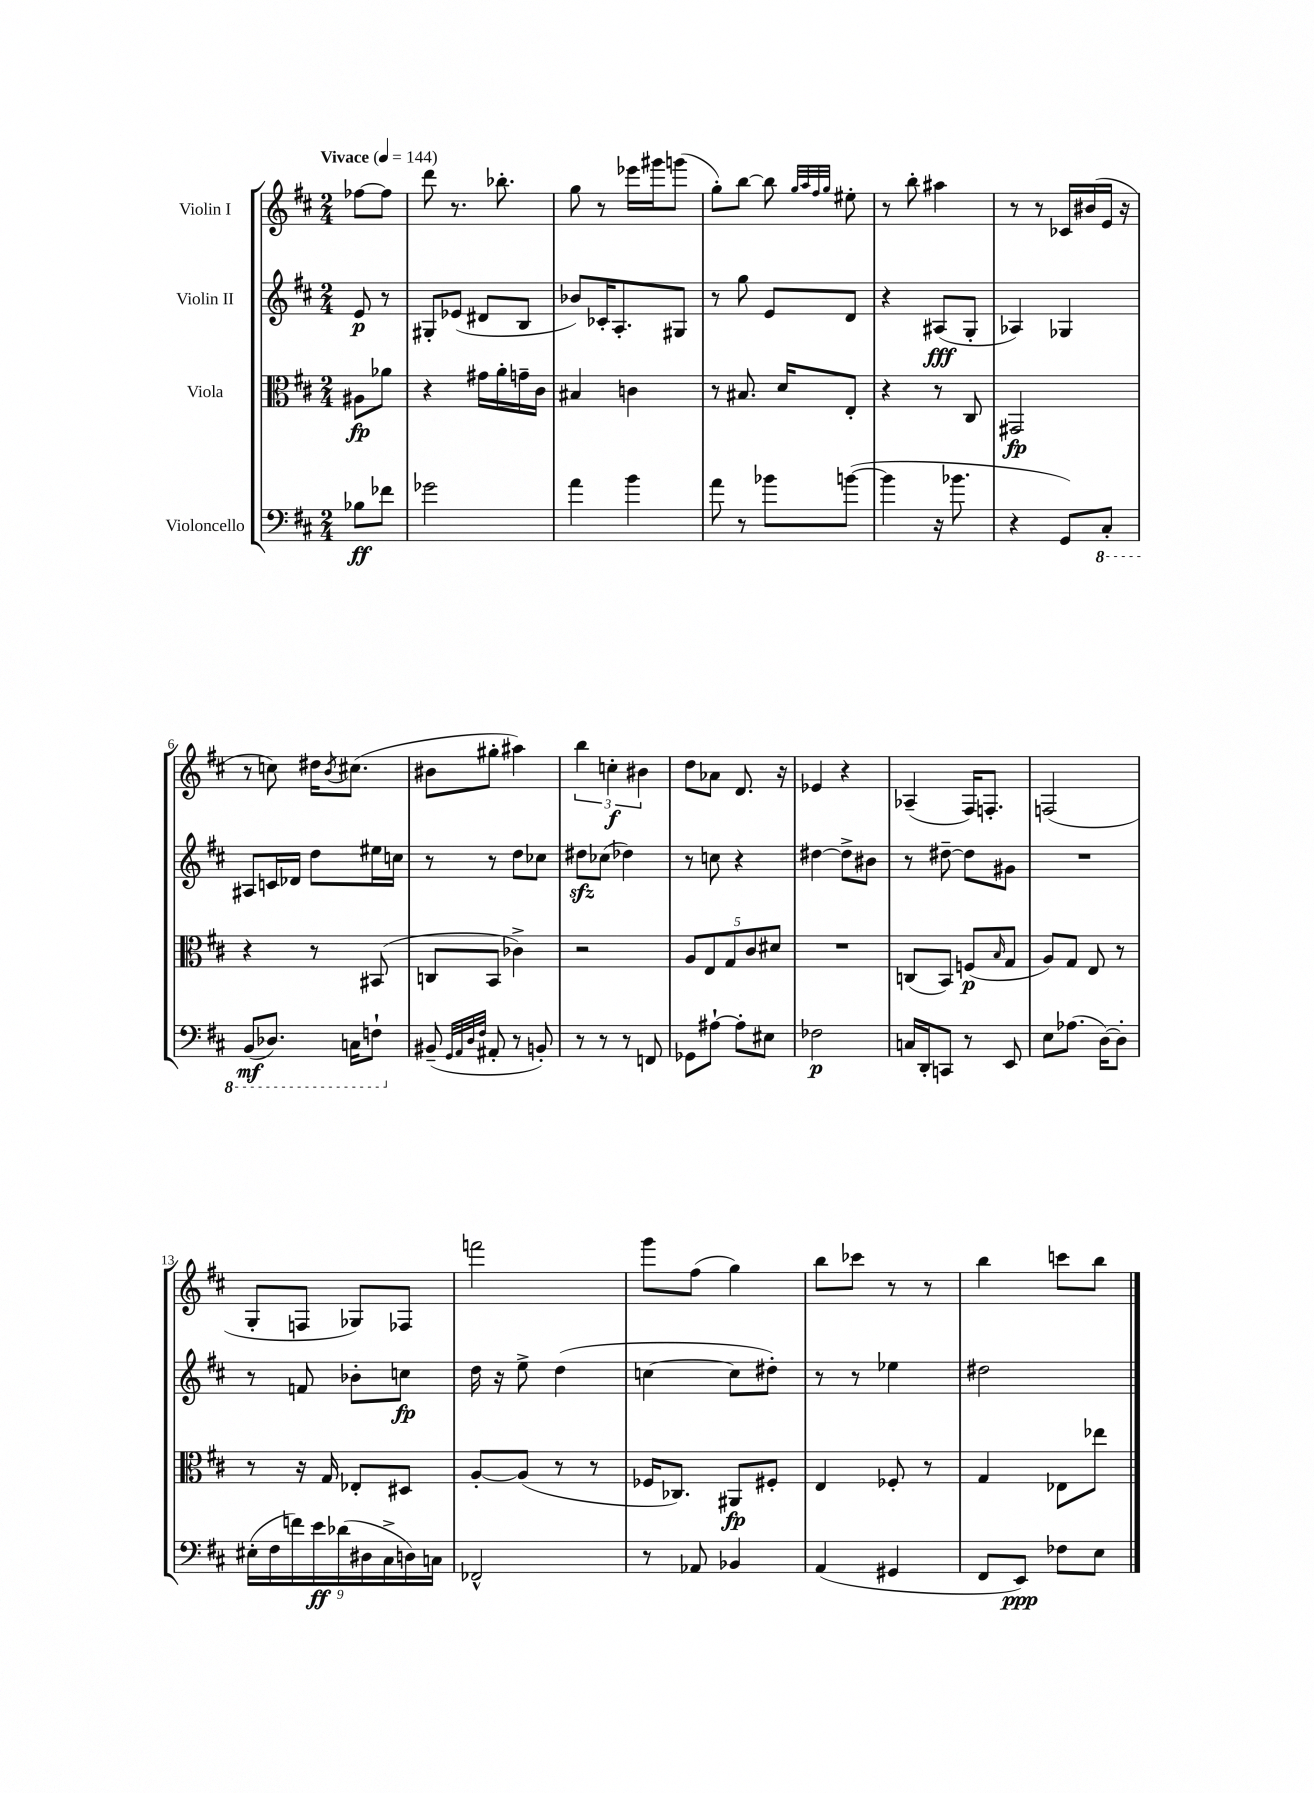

**kern	**dynam	**kern	**dynam	**kern	**dynam	**kern	**dynam
*part4	*part4	*part3	*part3	*part2	*part2	*part1	*part1
*staff4	*staff4	*staff3	*staff3	*staff2	*staff2	*staff1	*staff1
*I"Violoncello	*	*I"Viola	*	*I"Violin II	*	*I"Violin I	*
*clefF4	*	*clefC3	*	*clefG2	*	*clefG2	*
*k[f#c#]	*	*k[f#c#]	*	*k[f#c#]	*	*k[f#c#]	*
*M2/4	*	*M2/4	*	*M2/4	*	*M2/4	*
*MM144	*	*MM144	*	*MM144	*	*MM144	*
=	=	=	=	=	=	=	=
!	!	!	!	!	!	!LO:TX:a:B:t=Vivace	!
8B-X\L	ff	8A#X\L	fp	8e/	p	[8ff-X\L	.
8f-X\J	.	8a-X\J	.	8r	.	8ff-\J]	.
=1	=1	=1	=1	=1	=1	=1	=1
2g-X\	.	4r	.	8G#X'/L	.	8ddd\	.
.	.	.	.	(8e-X/J	.	8.r	.
.	.	16g#X\LL	.	8d#X/L	.	.	.
.	.	16a'\	.	.	.	8.bb-X'\	.
.	.	16gn~\	.	8B/J	.	.	.
.	.	16c#\JJ	.	.	.	.	.
=2	=2	=2	=2	=2	=2	=2	=2
4a\	.	4B#X/	.	8b-X/L)	.	8gg\	.
.	.	.	.	16c-X'/K	.	8r	.
.	.	.	.	8.A'/	.	.	.
4b\	.	4cn\	.	.	.	16eee-X\LL	.
.	.	.	.	.	.	16ggg#X\J	.
.	.	.	.	8G#X/J	.	(8gggn\J	.
=3	=3	=3	=3	=3	=3	=3	=3
8a\	.	8r	.	8r	.	8gg'\L)	.
8r	.	8.B#X/	.	8gg\	.	[8bb\J	.
8b-X\L	.	.	.	8e/L	.	8bb\]	.
.	.	16d/KL	.	.	.	.	.
.	.	.	.	.	.	32qqgg/LLL	.
.	.	.	.	.	.	32qqaa/	.
.	.	.	.	.	.	32qqff#/	.
.	.	.	.	.	.	32qqgg/JJJ	.
([8bn\J	.	8E'/J	.	8d/J	.	8ee#X'\	.
=4	=4	=4	=4	=4	=4	=4	=4
4b\]	.	4r	.	4r	.	8r	.
.	.	.	.	.	.	8bb'\	.
16r	.	8r	.	(8A#X/L	fff	4aa#X\	.
8.b-X\	.	.	.	.	.	.	.
.	.	8C#/	.	8G'/J	.	.	.
=5	=5	=5	=5	=5	=5	=5	=5
4r	.	2GG#X/	fp	4A-X/)	.	8r	.
.	.	.	.	.	.	8r	.
8GG/L)	.	.	.	4G-X/	.	16c-X/LL	.
.	.	.	.	.	.	(16b#X/	.
*8ba	*	*	*	*	*	*	*
8CC#'/J	.	.	.	.	.	16e/JJ	.
.	.	.	.	.	.	16r	.
!!LO:LB:g=z
=6	=6	=6	=6	=6	=6	=6	=6
(8BBB/L	mf	4r	.	8A#X/L	.	8r	.
8.DD-X/J)	.	.	.	16cn/L	.	8ccn\)	.
.	.	.	.	16d-X/JJ	.	.	.
.	.	8r	.	8dd\L	.	16dd#X\KL	.
.	.	.	.	.	.	8qb/	.
16CCn\KL	.	.	.	.	.	(8.cc#X\J	.
8FFn`\J	.	(8BB#X/	.	16ee#X\L	.	.	.
.	.	.	.	16ccn\JJ	.	.	.
=7	=7	=7	=7	=7	=7	=7	=7
*X8ba	*	*	*	*	*	*	*
(8BB#X~/	.	8Cn/L	.	8r	.	8b#X\L	.
32qqGG/LLL	.	.	.	.	.	.	.
32qqAA/	.	.	.	.	.	.	.
32qqD/	.	.	.	.	.	.	.
32qqF#/JJJ	.	.	.	.	.	.	.
8AA#X'/	.	8BB/J	.	8r	.	8gg#X'\J	.
8r	.	4c-X^\)	.	8dd\L	.	4aa#X\)	.
8BBn'/)	.	.	.	8cc-X\J	.	.	.
=8	=8	=8	=8	=8	=8	=8	=8
8r	.	2r	.	8dd#Xzz\L	.	6bb\	.
8r	.	.	.	(8cc-X\J	.	.	.
.	.	.	.	.	.	6ccn'\	f
8r	.	.	.	4dd-X\)	.	.	.
.	.	.	.	.	.	6b#X\	.
8FFn/	.	.	.	.	.	.	.
=9	=9	=9	=9	=9	=9	=9	=9
8GG-X\L	.	10A/L	.	8r	.	8dd\L	.
.	.	10E/	.	.	.	.	.
[8A#X`\J	.	.	.	8ccn\	.	8a-X\J	.
.	.	10G/	.	.	.	.	.
8A#'\L]	.	.	.	4r	.	8.d/	.
.	.	10c#/	.	.	.	.	.
8E#X\J	.	.	.	.	.	.	.
.	.	10d#X/J	.	.	.	.	.
.	.	.	.	.	.	16r	.
=10	=10	=10	=10	=10	=10	=10	=10
2F-X\	p	2r	.	[4dd#X\	.	4e-X/	.
.	.	.	.	8dd#^\L]	.	4r	.
.	.	.	.	8b#X\J	.	.	.
=11	=11	=11	=11	=11	=11	=11	=11
16Cn/LL	.	(8Cn/L	.	8r	.	(4A-X~/	.
16DD'/J	.	.	.	.	.	.	.
8CCn/J	.	8BB/J)	.	[8dd#X~\	.	.	.
8r	.	(8Fn/L	p	8dd#\L]	.	16F#/KL)	.
.	.	.	.	.	.	8.Fn'/J	.
.	.	16qqB/	.	.	.	.	.
8EE/	.	8G/J	.	8g#X\J	.	.	.
=12	=12	=12	=12	=12	=12	=12	=12
8E\L	.	8A/L)	.	2r	.	(2Fn/	.
(8.A-X\J	.	8G/J	.	.	.	.	.
.	.	8E/	.	.	.	.	.
[16D\KL)	.	.	.	.	.	.	.
8D'\J]	.	8r	.	.	.	.	.
!!LO:LB:g=z
=13	=13	=13	=13	=13	=13	=13	=13
(18E#X'\LL	.	8r	.	8r	.	8G'/L	.
18F#\	.	.	.	.	.	.	.
18fn\)	.	.	.	.	.	.	.
.	.	16r	.	8fn/	.	8Fn/J	.
18e\	ff	.	.	.	.	.	.
.	.	16G/	.	.	.	.	.
(18d-X\	.	.	.	.	.	.	.
.	.	8E-X'/L	.	8b-X'\L	.	8G-X/L)	.
18D#X\	.	.	.	.	.	.	.
18C#^\	.	.	.	.	.	.	.
.	.	8D#X/J	.	8ccn\J	fp	8F-X/J	.
18Dn\)	.	.	.	.	.	.	.
18Cn\JJ	.	.	.	.	.	.	.
=14	=14	=14	=14	=14	=14	=14	=14
2FF-X^^/	.	[8A'/L	.	16dd\	.	2fffn\	.
.	.	.	.	16r	.	.	.
.	.	(8A/J]	.	8ee^\	.	.	.
.	.	8r	.	(4dd\	.	.	.
.	.	8r	.	.	.	.	.
=15	=15	=15	=15	=15	=15	=15	=15
8r	.	16F-X/KL	.	[4ccn\	.	8ggg\L	.
.	.	8.C-X/J)	.	.	.	.	.
8AA-X/	.	.	.	.	.	(8ff#\J	.
4BB-X/	.	8AA#X/L	fp	8cc\L]	.	4gg\)	.
.	.	8F#X'/J	.	8dd#X'\J)	.	.	.
=16	=16	=16	=16	=16	=16	=16	=16
(4AA/	.	4E/	.	8r	.	8bb\L	.
.	.	.	.	8r	.	8ccc-X\J	.
4GG#X/	.	8F-X'/	.	4ee-X\	.	8r	.
.	.	8r	.	.	.	8r	.
=17	=17	=17	=17	=17	=17	=17	=17
8FF#/L	.	4G/	.	2dd#X\	.	4bb\	.
8EE/J)	ppp	.	.	.	.	.	.
8F-X\L	.	8E-X\L	.	.	.	8cccn\L	.
8E\J	.	8ee-X\J	.	.	.	8bb\J	.
==	==	==	==	==	==	==	==
*-	*-	*-	*-	*-	*-	*-	*-
